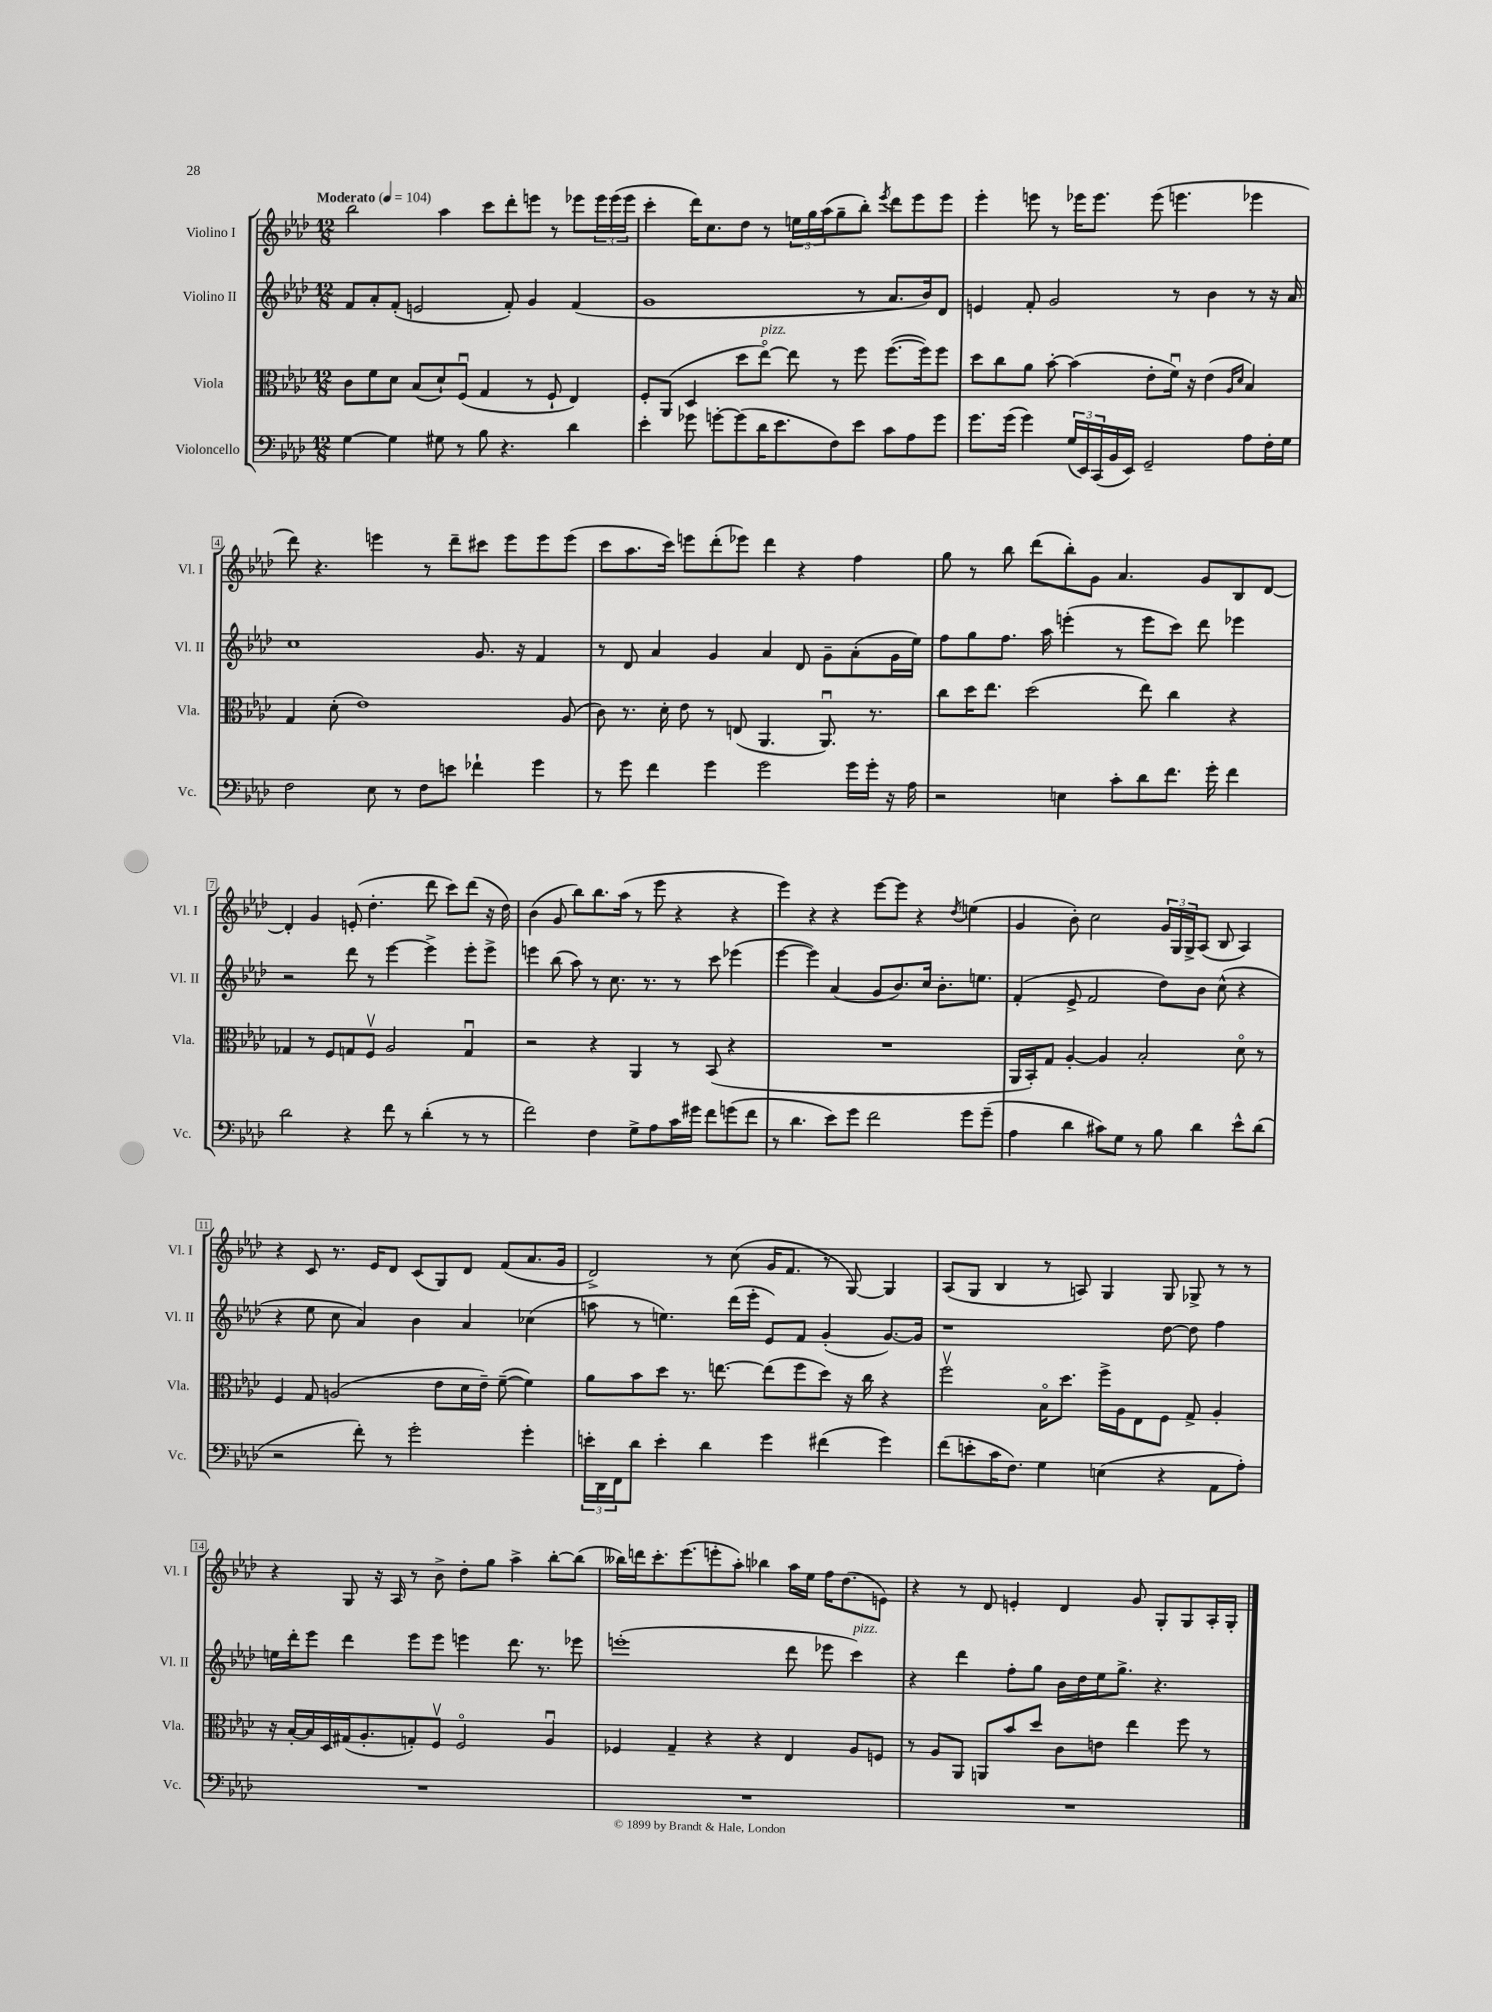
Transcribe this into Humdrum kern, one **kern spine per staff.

**kern	**kern	**kern	**kern
*part4	*part3	*part2	*part1
*staff4	*staff3	*staff2	*staff1
*I"Violoncello	*I"Viola	*I"Violino II	*I"Violino I
*I'Vc.	*I'Vla.	*I'Vl. II	*I'Vl. I
*clefF4	*clefC3	*clefG2	*clefG2
*k[b-e-a-d-]	*k[b-e-a-d-]	*k[b-e-a-d-]	*k[b-e-a-d-]
*M12/8	*M12/8	*M12/8	*M12/8
*MM104	*MM104	*MM104	*MM104
=1	=1	=1	=1
!	!	!	!LO:TX:a:B:t=Moderato
[4G\	8c\L	8f/L	2bb-\
.	8f\	8a-'/	.
4G\]	8d-\J	(8f'/J	.
.	(8B-/L	2en/	.
8G#X\	8d-`/)	.	4aa-\
8r	(8Fu/J	.	.
8B-\	4G/	.	8ccc\L
4.r	.	8f'/)	8ddd-'\
.	8r	4g/	8eeen\J
.	8F`/	.	8r
4d-\	4E-/)	(4f/	8eee-X\L
.	.	.	24eee-\L
.	.	.	(24eee-\
.	.	.	24eee-\JJ
=2	=2	=2	=2
4e-'\	8F'/L	1g	4ccc'\
.	(8AA-/J	.	.
8g-X\	4D-/	.	16ddd-\KL)
.	.	.	8.cc\
[8gn'\L	.	.	.
(8g\]	8dd-\L	.	8dd-\J
!	!LO:TX:a:i:t=pizz.	!	!
16d-\K	[8ee-\J)	.	8r
8.e-\	.	.	.
.	8ee-\]	.	24een\LL
.	.	.	24gg\
.	.	.	(24aa-\J
8F\)	8r	.	8gg~\
8e-\J	8ff\	8r	8bb-'\J)
.	.	.	8qeee-/
8c\L	([8.ff\L	8.a-/L	8ddd-\L
8A-\	.	.	8eee-\
.	16ff\k])	16b-/k)	.
8g\J	8ff\J	8d-/J	8eee-\J
=3	=3	=3	=3
8.g\L	8dd-\L	4en/	4eee-'\
.	8cc\	.	.
(16g\Jk	.	.	.
4g\)	8a-\J	8f'/	8eeen\
.	[8b-'\	2g/	8r
(24G/LL	(4b-\]	.	16eee-X\KL
24EE-/)	.	.	.
.	.	.	8.eee-\J
(24CC/	.	.	.
16BB-/	.	.	.
16EE-/JJ)	.	.	.
2GG~/	8e-'\L	.	(8eee-\
.	16fu\Jk)	8r	4.eeen\
.	16r	.	.
.	(4e-\	4b-\	.
.	16qqA-/LL	.	.
.	16qqd-/JJ	.	.
8A-\L	4B-/)	8r	4eee-X\
16F'\L	.	16r	.
16G\JJ	.	16a-/	.
!!LO:LB:g=z
=4	=4	=4	=4
2F\	4G/	1cc	8ddd-\)
.	.	.	4.r
.	(8d-'\	.	.
.	1e-)	.	.
8E-\	.	.	4eeen\
8r	.	.	.
8F\L	.	.	8r
8en\J	.	.	8ddd-~\L
4f-X`\	.	8.g/	8ccc#X\J
.	.	.	8eee\L
.	.	16r	.
4g\	.	4f/	8eee\
.	(8A-/	.	(8eee\J
=5	=5	=5	=5
8r	8c\)	8r	8ccc\L
8g\	8.r	8d-/	8.aa-\
4f\	.	4a-/	.
.	16d-'\	.	16ccc\Jk)
.	8e-\	.	8eeen\L
4g\	8r	4g/	(8ddd-'\
.	(8En/	.	8eee-X\J)
2g\	4.AA-/	4a-/	4ddd-\
.	.	8d-/	4r
.	8.AA-u/)	8g~\L	.
16g\LL	.	(8a-'\	4ff\
16g'\JJ	8.r	.	.
16r	.	16g\L	.
16A-\	.	16ee-\JJ)	.
=6	=6	=6	=6
2r	8cc\L	8ff\L	8gg\
.	16dd-\K	8gg\	8r
.	8.ee-\J	.	.
.	.	8.ff\J	8bb-\
.	(2dd-\	.	(8ddd-\L
.	.	16aa-\	.
4En\	.	(4eeen'\	8bb-'\)
.	.	.	8g\J
8c'\L	.	8r	4.a-/
8d-\	8ee-\)	8eee\L	.
8.f\J	4cc\	8ccc\J)	.
.	.	8ddd-\	8g/L
16g'\	.	.	.
4f\	4r	4eee-X\	8B-/
.	.	.	[8d-/J
!!LO:LB:g=z
=7	=7	=7	=7
2d-\	4G-X/	2r	4d-'/]
.	8r	.	4g/
.	8F/L	.	.
4r	8Gn/	8ddd-\	(8en'/
.	8Fv/J	8r	4.dd-'\
8f\	2A-/	[4eee-\	.
8r	.	.	.
(4d-'\	.	4eee-^\]	8ddd-\
.	.	.	8ccc\L)
8r	4Gu/	8eee-'\L	(8ddd-\J
8r	.	8eee-^\J	16r
.	.	.	16dd-\)
=8	=8	=8	=8
2f\)	2r	4eeen\	(4b-\
.	.	(8bb-\	8g/
.	.	8aa-\)	8bb-\L)
4F\	4r	8r	8.bb-\
.	.	8.cc\	.
.	.	.	(16aa-\Jk
8G^\L	4AA-/	.	8r
.	.	8.r	.
8A-\	.	.	8eee-\
16c\L	8r	8r	4r
16g#X\JJ	.	.	.
8f\L	(8BB-/	8ccc\	.
(8gn\	4r	(4eee-X\	4r
8f\J	.	.	.
=9	=9	=9	=9
8r	1.r	[4eee-\	4eee-\)
4.d-\	.	.	.
.	.	4eee-\])	4r
8e-\L)	.	(4a-/	4r
8g\J	.	.	.
2f\	.	8g/L	[8eee-\L
.	.	8.b-/)	8eee-\J]
.	.	.	4r
.	.	16cc/Jk	.
.	.	8.b-'\L	.
.	.	.	8qdd-/
8g\L	.	.	(4een\
.	.	8.een\J	.
(8g~\J	.	.	.
=10	=10	=10	=10
4A-\	16AA-/LL	(4f'/	4g/
.	16BB-'/J)	.	.
.	8G/J	.	.
4d-\	[4A-'/	8e-^/	8b-'\)
.	.	2f/	2cc\
8c#X\L)	4A-/]	.	.
8G\J	.	.	.
8r	2B-'/	.	.
8B-\	.	8dd-\L)	24g/LL
.	.	.	24G/
.	.	.	24G^/J
4d-\	.	8b-\J	(8A-/J
.	.	(8cc^^\	8B-/
8e-^^\L	8d-\	4r	4A-/)
(8d-\J	8r	.	.
!!LO:LB:g=z
=11	=11	=11	=11
2r	4F/	4r	4r
.	8G/	8ee-\	8c/
.	(2An/	8cc\	8.r
8f'\)	.	4a-/)	.
.	.	.	16e-/KL
8r	.	.	8d-/J
2g'\	.	4b-\	(8c/L
.	8e-\L	.	8G/)
.	16d-\L	4a-/	8d-/J
.	16e-~\JJ)	.	.
.	([8f~\	.	(8f/L
4g'\	4f\])	(4cc-X\	8.a-/
.	.	.	16g/Jk
=12	=12	=12	=12
24en'\LL	8a-\L	8aan\	2d-^/)
24DD-\	.	.	.
24FF\J	.	.	.
8d-\J	8b-\	8r	.
4e'\	8dd-\J	4.een\)	.
.	8.r	.	.
4d-\	.	.	8r
.	[8.een\	.	.
.	.	(16ddd-\LL	(8cc\
.	.	16eee-'\JJ	.
4g\	(8ee\L]	8e-/L)	16g/KL
.	.	.	8.f/J
.	8ff\	8f/J	.
(4f#X\	8dd-\J)	(4g'/	8r
.	16r	.	[8G/)
.	16cc\	.	.
4g\)	4r	[8.g/L)	4G/]
.	.	16g/Jk]	.
=13	=13	=13	=13
(8f\L	2ffv\	1r	(8A-/L
8en'\	.	.	8G/J
16c\K	.	.	4B-/
8.F\J)	.	.	.
4G\	16B-\KL	.	8r
.	8.dd-\J	.	.
.	.	.	8An/)
(4En\	16ff^\LL	.	4G/
.	16A-\J	.	.
.	8E-\	.	.
4r	8F\J	[8dd-\	8G/
.	8G^/	8dd-\]	8G-X^/
8AA-\L	4A-'/	4ff\	8r
8A-'\J)	.	.	8r
!!LO:LB:g=z
=14	=14	=14	=14
1.r	16r	16een\LL	4r
.	[16B-'/LL	16ddd-'\J	.
.	16B-/]	8eee-\J	.
.	16D-/	.	.
.	(16G#X/J	4ddd-\	8G/
.	8.A-'/	.	.
.	.	.	16r
.	.	.	16A-/
.	8Gn'/)	8eee-\L	8r
.	8Fv/J	8eee-\J	8b-^\
.	2F/	4eeen\	8dd-'\L
.	.	.	8gg\J
.	.	8.ddd-\	4aa-^\
.	.	8.r	.
.	4A-u/	.	[8bb-'\L
.	.	8eee-X\	(8bb-\J]
=15	=15	=15	=15
1.r	4F-X/	(1eeen'	16bb--X\LL)
.	.	.	16dddn\J
.	.	.	8.ccc'\
.	4G~/	.	.
.	.	.	(8.eee-\
.	4r	.	8eeen'\
.	.	.	8aa-'\J)
.	4r	.	4bb-X\
.	4E-/	8ddd-\	16aa-\LL
.	.	.	16ee-\JJ
.	.	8eee-X\	16ff\KL
.	.	.	(8.dd-\
!	!	!LO:TX:a:i:t=pizz.	!
.	8A-/L	4ccc\)	.
.	8Fn/J	.	8en\J)
=16	=16	=16	=16
1.r	8r	4r	4r
.	8A-/L	.	.
.	8AA-/J	4ddd-\	8r
.	8AAn/L	.	8d-/
.	8b-/	8ff'\L	4en'/
.	8dd-/J	8gg\J	.
.	8c\L	16b-\LL	4d-/
.	.	16dd-\	.
.	8en\J	16ee-\J	.
.	.	8.gg^\J	.
.	4ee-\	.	8g/
.	.	4.r	8G'/L
.	8ff\	.	8G/
.	8r	.	16A-'/L
.	.	.	16G'/JJ
==	==	==	==
*-	*-	*-	*-
